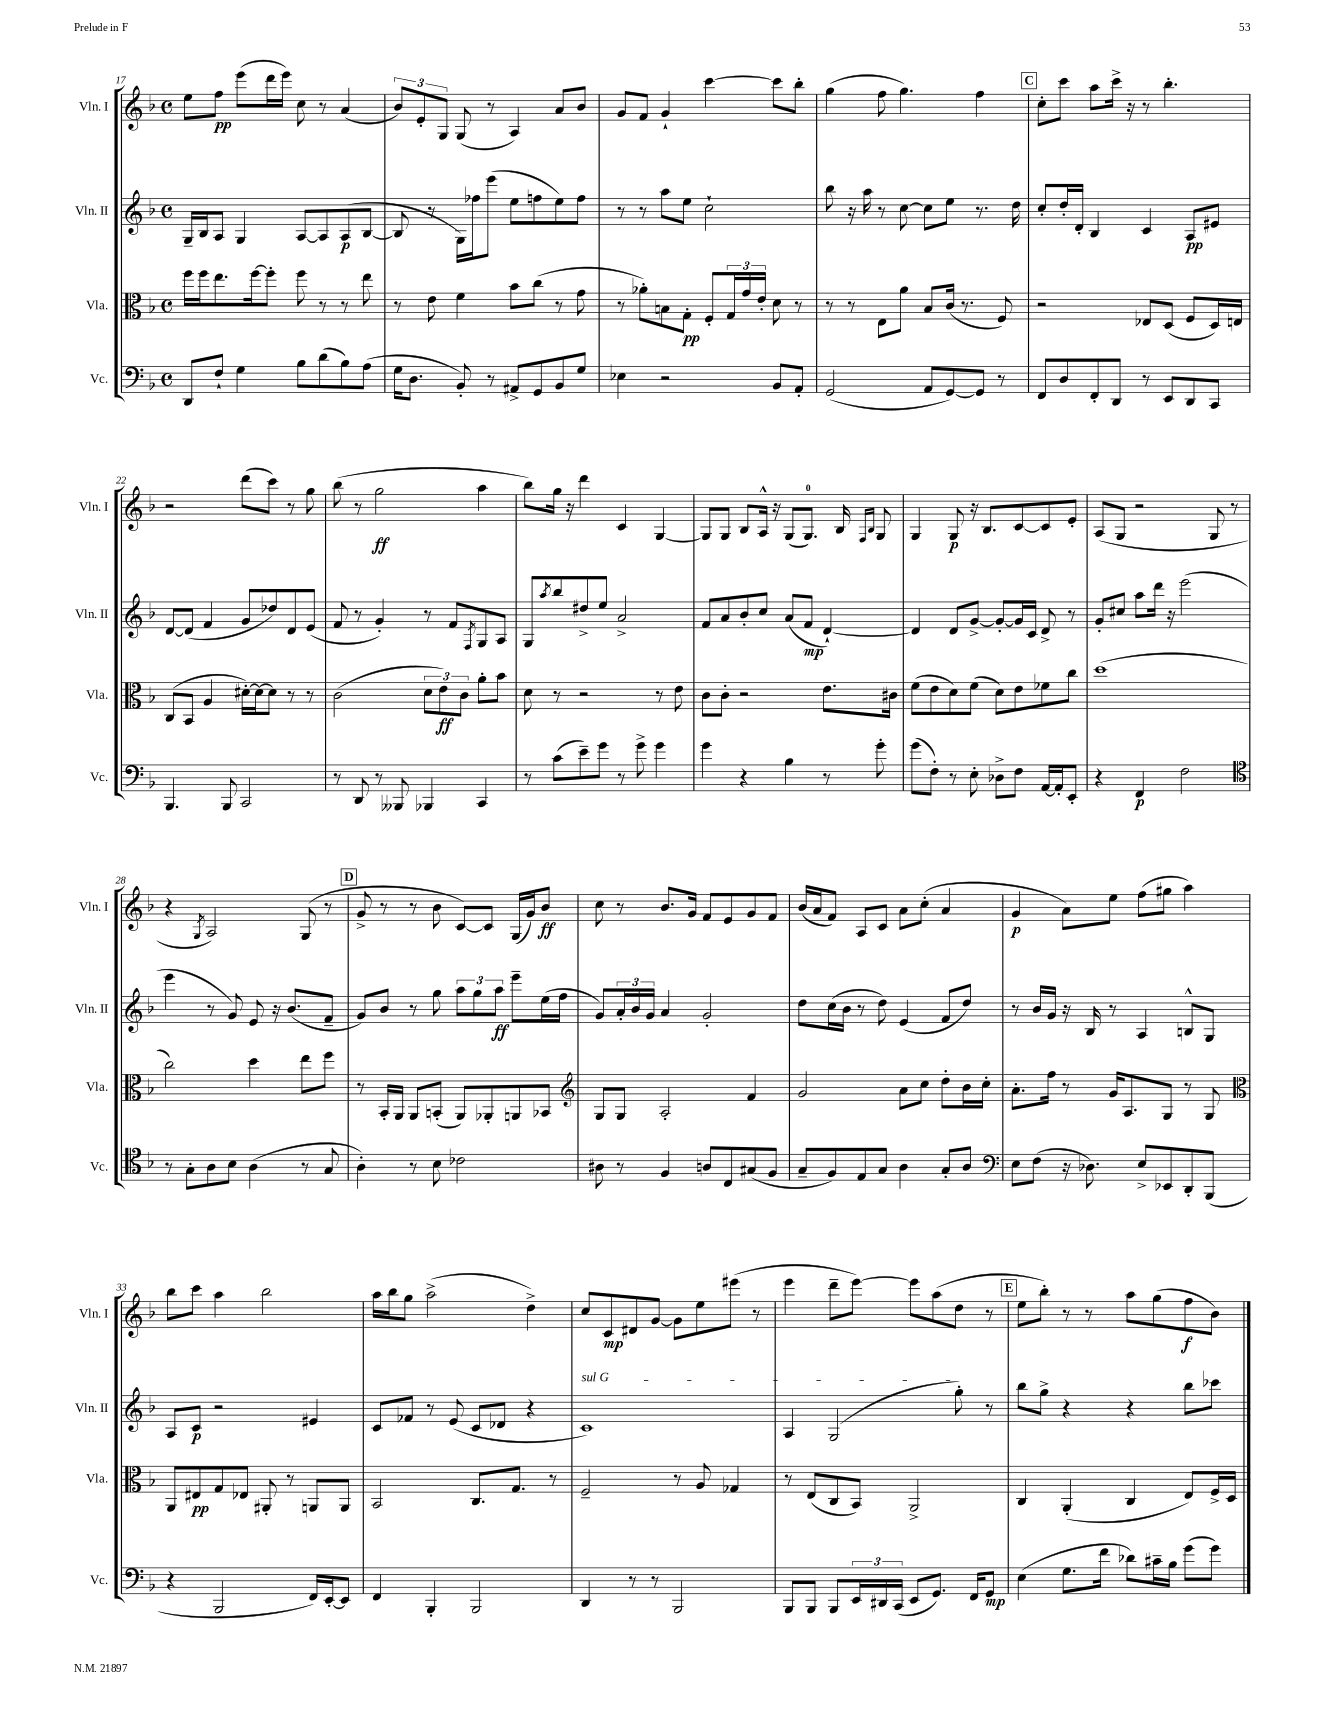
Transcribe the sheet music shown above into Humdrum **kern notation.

**kern	**dynam	**kern	**dynam	**kern	**dynam	**kern	**dynam
*part4	*part4	*part3	*part3	*part2	*part2	*part1	*part1
*staff4	*staff4	*staff3	*staff3	*staff2	*staff2	*staff1	*staff1
*I"Vc.	*	*I"Vla.	*	*I"Vln. II	*	*I"Vln. I	*
*I'Vc.	*	*I'Vla.	*	*I'Vln. II	*	*I'Vln. I	*
*clefF4	*	*clefC3	*	*clefG2	*	*clefG2	*
*k[b-]	*	*k[b-]	*	*k[b-]	*	*k[b-]	*
*M4/4	*	*M4/4	*	*M4/4	*	*M4/4	*
*met(c)	*	*met(c)	*	*met(c)	*	*met(c)	*
=17	=17	=17	=17	=17	=17	=17	=17
8DD/L	.	16ff\LL	.	16G~/LL	.	8ee\L	.
.	.	16ff\J	.	16B-/J	.	.	.
8F`/J	.	8.ee\	.	8A/J	.	8ff\J	pp
4G\	.	.	.	4G/	.	(8eee\L	.
.	.	[16ff\k	.	.	.	.	.
.	.	8ff'\J]	.	.	.	16ddd\L	.
.	.	.	.	.	.	16eee\JJ)	.
8B-\L	.	8ff\	.	[8A/L	.	8cc\	.
(8d\	.	8r	.	8A/]	.	8r	.
8B-\)	.	8r	.	(8A/	p	(4a/	.
(8A\J	.	8ee\	.	[8B-/J	.	.	.
=18	=18	=18	=18	=18	=18	=18	=18
16G\KL	.	8r	.	8B-/]	.	12b-/L)	.
8.D\J	.	.	.	.	.	.	.
.	.	.	.	.	.	12e'/	.
.	.	8e\	.	8r	.	.	.
.	.	.	.	.	.	12G/J	.
8BB-'/)	.	4f\	.	16G\LL)	.	(8G/	.
.	.	.	.	16ff-X\J	.	.	.
8r	.	.	.	(8eee\J	.	8r	.
8AA#X^/L	.	8b-\L	.	8ee\L	.	4A/)	.
8GG/	.	(8cc\J	.	8ffn\	.	.	.
8BB-/	.	8r	.	8ee\)	.	8a/L	.
8G/J	.	8g\	.	8ff\J	.	8b-/J	.
=19	=19	=19	=19	=19	=19	=19	=19
4E-X\	.	8r	.	8r	.	8g/L	.
.	.	8a-X'\L)	.	8r	.	8f/J	.
2r	.	8Bn\	.	8aa\L	.	4g`/	.
.	.	8G'\J	pp	8ee\J	.	.	.
.	.	8F'/L	.	2cc`\	.	[4ccc\	.
.	.	24G/L	.	.	.	.	.
.	.	24g/	.	.	.	.	.
.	.	24e'/JJ	.	.	.	.	.
8BB-/L	.	8d\	.	.	.	8ccc\L]	.
8AA'/J	.	8r	.	.	.	8bb-'\J	.
=20	=20	=20	=20	=20	=20	=20	=20
(2GG/	.	8r	.	8bb-\	.	(4gg\	.
.	.	8r	.	16r	.	.	.
.	.	.	.	16aa\	.	.	.
.	.	8E\L	.	8r	.	8ff\	.
.	.	8a\J	.	[8cc\	.	4.gg\)	.
8AA/L	.	8B-/L	.	8cc\L]	.	.	.
[8GG/)	.	(16c/Jk	.	8ee\J	.	.	.
.	.	8.r	.	.	.	.	.
8GG/J]	.	.	.	8.r	.	4ff\	.
8r	.	8F/)	.	.	.	.	.
.	.	.	.	16dd\	.	.	.
!!LO:REH:place=s1:t=C
=21	=21	=21	=21	=21	=21	=21	=21
8FF/L	.	2r	.	8cc'/L	.	8cc'\L	.
8D/	.	.	.	16dd'/L	.	8ccc\J	.
.	.	.	.	16d'/JJ	.	.	.
8FF'/	.	.	.	4B-/	.	8aa\L	.
8DD/J	.	.	.	.	.	16ccc^\Jk	.
.	.	.	.	.	.	16r	.
8r	.	8E-X/L	.	4c/	.	8r	.
8EE/L	.	(8D/J	.	.	.	4.bb-'\	.
8DD/	.	8F/L	.	8A/L	pp	.	.
8CC/J	.	16D/L)	.	8e#X/J	.	.	.
.	.	16En/JJ	.	.	.	.	.
!!LO:LB:g=z
=22	=22	=22	=22	=22	=22	=22	=22
4.BBB-/	.	(8C/L	.	[8d/L	.	2r	.
.	.	8BB-/J	.	(8d/J]	.	.	.
.	.	4A/	.	4f/	.	.	.
8BBB-/	.	.	.	.	.	.	.
2CC/	.	[16d#X'\LL)	.	8g/L	.	(8ddd\L	.
.	.	16d#\J_	.	.	.	.	.
.	.	8d#\J]	.	8dd-X/)	.	8ccc\J)	.
.	.	8r	.	8d/	.	8r	.
.	.	8r	.	(8e/J	.	8gg\	.
=23	=23	=23	=23	=23	=23	=23	=23
8r	.	(2c\	.	8f/	.	(8bb-\	.
8DD/	.	.	.	8r	.	8r	.
8r	.	.	.	4g'/)	.	2gg\	ff
8BBB--X/	.	.	.	.	.	.	.
4BBB-X/	.	12d\L	.	8r	.	.	.
.	.	12e\)	ff	.	.	.	.
.	.	.	.	8f/L	.	.	.
.	.	12c\J	.	.	.	.	.
.	.	.	.	8qF/	.	.	.
4CC/	.	8a'\L	.	8G/	.	4aa\	.
.	.	8b-\J	.	8A/J	.	.	.
=24	=24	=24	=24	=24	=24	=24	=24
8r	.	8d\	.	8G/L	.	8bb-\L)	.
.	.	.	.	8qaa/	.	.	.
(8c\L	.	8r	.	8bb-/	.	16gg\Jk	.
.	.	.	.	.	.	16r	.
8e~\)	.	2r	.	8dd#X^/	.	4ddd\	.
8g\J	.	.	.	8ee/J	.	.	.
8r	.	.	.	2a^/	.	4c/	.
8g^\	.	.	.	.	.	.	.
4g\	.	8r	.	.	.	[4G/	.
.	.	8e\	.	.	.	.	.
=25	=25	=25	=25	=25	=25	=25	=25
4g\	.	8c\L	.	8f/L	.	8G/L]	.
.	.	8c'\J	.	8a/	.	8G/J	.
4r	.	2r	.	8b-'/	.	8B-/L	.
.	.	.	.	8cc/J	.	16A^^/Jk	.
.	.	.	.	.	.	16r	.
4B-\	.	.	.	(8a/L	.	(8G/L	.
.	.	.	.	8f/J	mp	8.G/J)	.
8r	.	8.e\L	.	[4d`/)	.	.	.
.	.	.	.	.	.	16B-/	.
.	.	.	.	.	.	16qqF/LL	.
.	.	.	.	.	.	16qqB-/JJ	.
8g'\	.	.	.	.	.	8G/	.
.	.	16c#X\Jk	.	.	.	.	.
=26	=26	=26	=26	=26	=26	=26	=26
(8g\L	.	(8f\L	.	4d/]	.	4G/	.
8F'\J)	.	8e\	.	.	.	.	.
8r	.	8d\)	.	8d/L	.	8G/	p
8E'\	.	(8f\J	.	[8g^/J	.	16r	.
.	.	.	.	.	.	8.B-/L	.
8D-X^\L	.	8d\L)	.	8g'/L_	.	.	.
8F\J	.	8e\	.	16g/L]	.	[8c/	.
.	.	.	.	16c/JJ	.	.	.
[16AA/LL	.	8f-X\	.	8d^/	.	8c/]	.
16AA'/J]	.	.	.	.	.	.	.
8EE'/J	.	8cc\J	.	8r	.	8e'/J	.
=27	=27	=27	=27	=27	=27	=27	=27
4r	.	(1dd	.	8g'/L	.	(8A/L	.
.	.	.	.	8cc#X/J	.	8G/J	.
4FF/	p	.	.	8aa\L	.	2r	.
.	.	.	.	16ddd\Jk	.	.	.
.	.	.	.	16r	.	.	.
2F\	.	.	.	(2eee\	.	.	.
.	.	.	.	.	.	8G/	.
.	.	.	.	.	.	8r	.
!!LO:LB:g=z
=28	=28	=28	=28	=28	=28	=28	=28
*clefC4	*	*	*	*	*	*	*
8r	.	2cc\)	.	4eee\	.	4r	.
8G'\L	.	.	.	.	.	.	.
.	.	.	.	.	.	8qG/	.
8A\	.	.	.	8r	.	2A/)	.
8B-\J	.	.	.	8g/)	.	.	.
(4A\	.	4dd\	.	8e/	.	.	.
.	.	.	.	16r	.	.	.
.	.	.	.	(8.b-/L	.	.	.
8r	.	8ee\L	.	.	.	(8G/	.
8G/	.	8ff\J	.	8f~/J	.	8r	.
!!LO:REH:place=s1:t=D
=29	=29	=29	=29	=29	=29	=29	=29
4A'\)	.	8r	.	8g/L)	.	8g^/	.
.	.	16BB-'/LL	.	8b-/J	.	8r	.
.	.	16AA/JJ	.	.	.	.	.
8r	.	8AA/L	.	8r	.	8r	.
8B-\	.	(8BBn'/J	.	8gg\	.	8b-\	.
2c-X\	.	8AA/L)	.	12aa\L	.	[8c/L)	.
.	.	.	.	12gg\	.	.	.
.	.	8AA-X'/	.	.	.	8c/J]	.
.	.	.	.	12aa\J	ff	.	.
.	.	8AAn/	.	8eee~\L	.	(16G/LL	.
.	.	.	.	.	.	16g/J)	.
.	.	8BB-X/J	.	(16ee\L	.	8b-/J	ff
.	.	.	.	16ff\JJ	.	.	.
=30	=30	=30	=30	=30	=30	=30	=30
*	*	*clefG2	*	*	*	*	*
8A#X\	.	8G/L	.	8g/L)	.	8cc\	.
8r	.	8G/J	.	24a'/L	.	8r	.
.	.	.	.	24b-/	.	.	.
.	.	.	.	24g/JJ	.	.	.
4F/	.	2A'/	.	4a/	.	8.b-/L	.
.	.	.	.	.	.	16g/Jk	.
8An/L	.	.	.	2g'/	.	8f/L	.
8C/	.	.	.	.	.	8e/	.
(8G#X/	.	4f/	.	.	.	8g/	.
8F/J	.	.	.	.	.	8f/J	.
=31	=31	=31	=31	=31	=31	=31	=31
8G~/L	.	2g/	.	8dd\L	.	(16b-/LL	.
.	.	.	.	.	.	16a/J	.
8F/)	.	.	.	(16cc\L	.	8f/J)	.
.	.	.	.	16b-\JJ	.	.	.
8E/	.	.	.	8r	.	8A/L	.
8G/J	.	.	.	8dd\)	.	8c/J	.
4A\	.	8a\L	.	(4e/	.	8a\L	.
.	.	8cc\J	.	.	.	(8cc'\J	.
8G'/L	.	8dd'\L	.	8f/L	.	4a/	.
8A/J	.	16b-\L	.	8dd/J)	.	.	.
.	.	16cc'\JJ	.	.	.	.	.
=32	=32	=32	=32	=32	=32	=32	=32
*clefF4	*	*	*	*	*	*	*
8E\L	.	8.a'\L	.	8r	.	4g/	p
(8F\J	.	.	.	16b-/LL	.	.	.
.	.	16ff\Jk	.	16g/JJ	.	.	.
16r	.	8r	.	16r	.	8a\L)	.
8.D-X\)	.	.	.	16B-/	.	.	.
.	.	16g/KL	.	8r	.	8ee\J	.
.	.	8.A/	.	.	.	.	.
8E^/L	.	.	.	4A/	.	(8ff\L	.
8EE-X/	.	8G/J	.	.	.	8gg#X\J	.
8DD'/	.	8r	.	8Bn^^/L	.	4aa\)	.
(8BBB-/J	.	8G/	.	8G/J	.	.	.
!!LO:LB:g=z
=33	=33	=33	=33	=33	=33	=33	=33
*	*	*clefC3	*	*	*	*	*
4r	.	8AA/L	.	8A/L	.	8bb-\L	.
.	.	8E#X/	pp	8c/J	p	8ccc\J	.
2BBB-/	.	8G/	.	2r	.	4aa\	.
.	.	8E-X/J	.	.	.	.	.
.	.	8AA#X'/	.	.	.	2bb-\	.
.	.	8r	.	.	.	.	.
16FF/LL)	.	8AAn/L	.	4e#X/	.	.	.
[16EE'/J	.	.	.	.	.	.	.
8EE/J]	.	8AA/J	.	.	.	.	.
=34	=34	=34	=34	=34	=34	=34	=34
4FF/	.	2BB-/	.	8c/L	.	16aa\LL	.
.	.	.	.	.	.	16bb-\J	.
.	.	.	.	8f-X/J	.	8gg\J	.
4BBB-'/	.	.	.	8r	.	(2aa^\	.
.	.	.	.	(8e/	.	.	.
2BBB-/	.	8.C/L	.	8c/L	.	.	.
.	.	.	.	8d-X/J	.	.	.
.	.	8.G/J	.	.	.	.	.
.	.	.	.	4r	.	4dd^\)	.
.	.	8r	.	.	.	.	.
=35	=35	=35	=35	=35	=35	=35	=35
!	!	!	!	!LO:TX:a:i:t=sul G	!	!	!
4DD/	.	2F~/	.	1c)	.	8cc/L	.
.	.	.	.	.	.	8c/	mp
8r	.	.	.	.	.	8d#X/	.
8r	.	.	.	.	.	[8g/J	.
2BBB-/	.	8r	.	.	.	8g\L]	.
.	.	8A/	.	.	.	8ee\	.
.	.	4G-X/	.	.	.	(8eee#X\J	.
.	.	.	.	.	.	8r	.
=36	=36	=36	=36	=36	=36	=36	=36
8BBB-/L	.	8r	.	4A/	.	4eee\	.
8BBB-/J	.	(8E/L	.	.	.	.	.
8BBB-/L	.	8C/	.	(2G/	.	8ddd~\L	.
24EE/L	.	8BB-/J)	.	.	.	[8eee\J)	.
24DD#X/	.	.	.	.	.	.	.
(24CC/JJ	.	.	.	.	.	.	.
8EE/L	.	2AA^/	.	.	.	8eee\L]	.
8.GG/J)	.	.	.	.	.	(8aa\	.
.	.	.	.	8gg'\)	.	8dd\J	.
16FF/KL	.	.	.	.	.	.	.
8GG/J	mp	.	.	8r	.	8r	.
!!LO:REH:place=s1:t=E
=37	=37	=37	=37	=37	=37	=37	=37
(4E\	.	4C/	.	8bb-\L	.	8ee\L	.
.	.	.	.	8gg^\J	.	8bb-'\J)	.
8.G\L	.	(4AA'/	.	4r	.	8r	.
.	.	.	.	.	.	8r	.
16f\Jk	.	.	.	.	.	.	.
8d-X\L)	.	4C/	.	4r	.	8aa\L	.
16c#X~\L	.	.	.	.	.	(8gg\	.
16B-\JJ	.	.	.	.	.	.	.
(8g\L	.	8E/L)	.	8bb-\L	.	8ff\	f
8g\J)	.	16F^/L	.	8ccc-X\J	.	8b-\J)	.
.	.	16D/JJ	.	.	.	.	.
==	==	==	==	==	==	==	==
*-	*-	*-	*-	*-	*-	*-	*-
